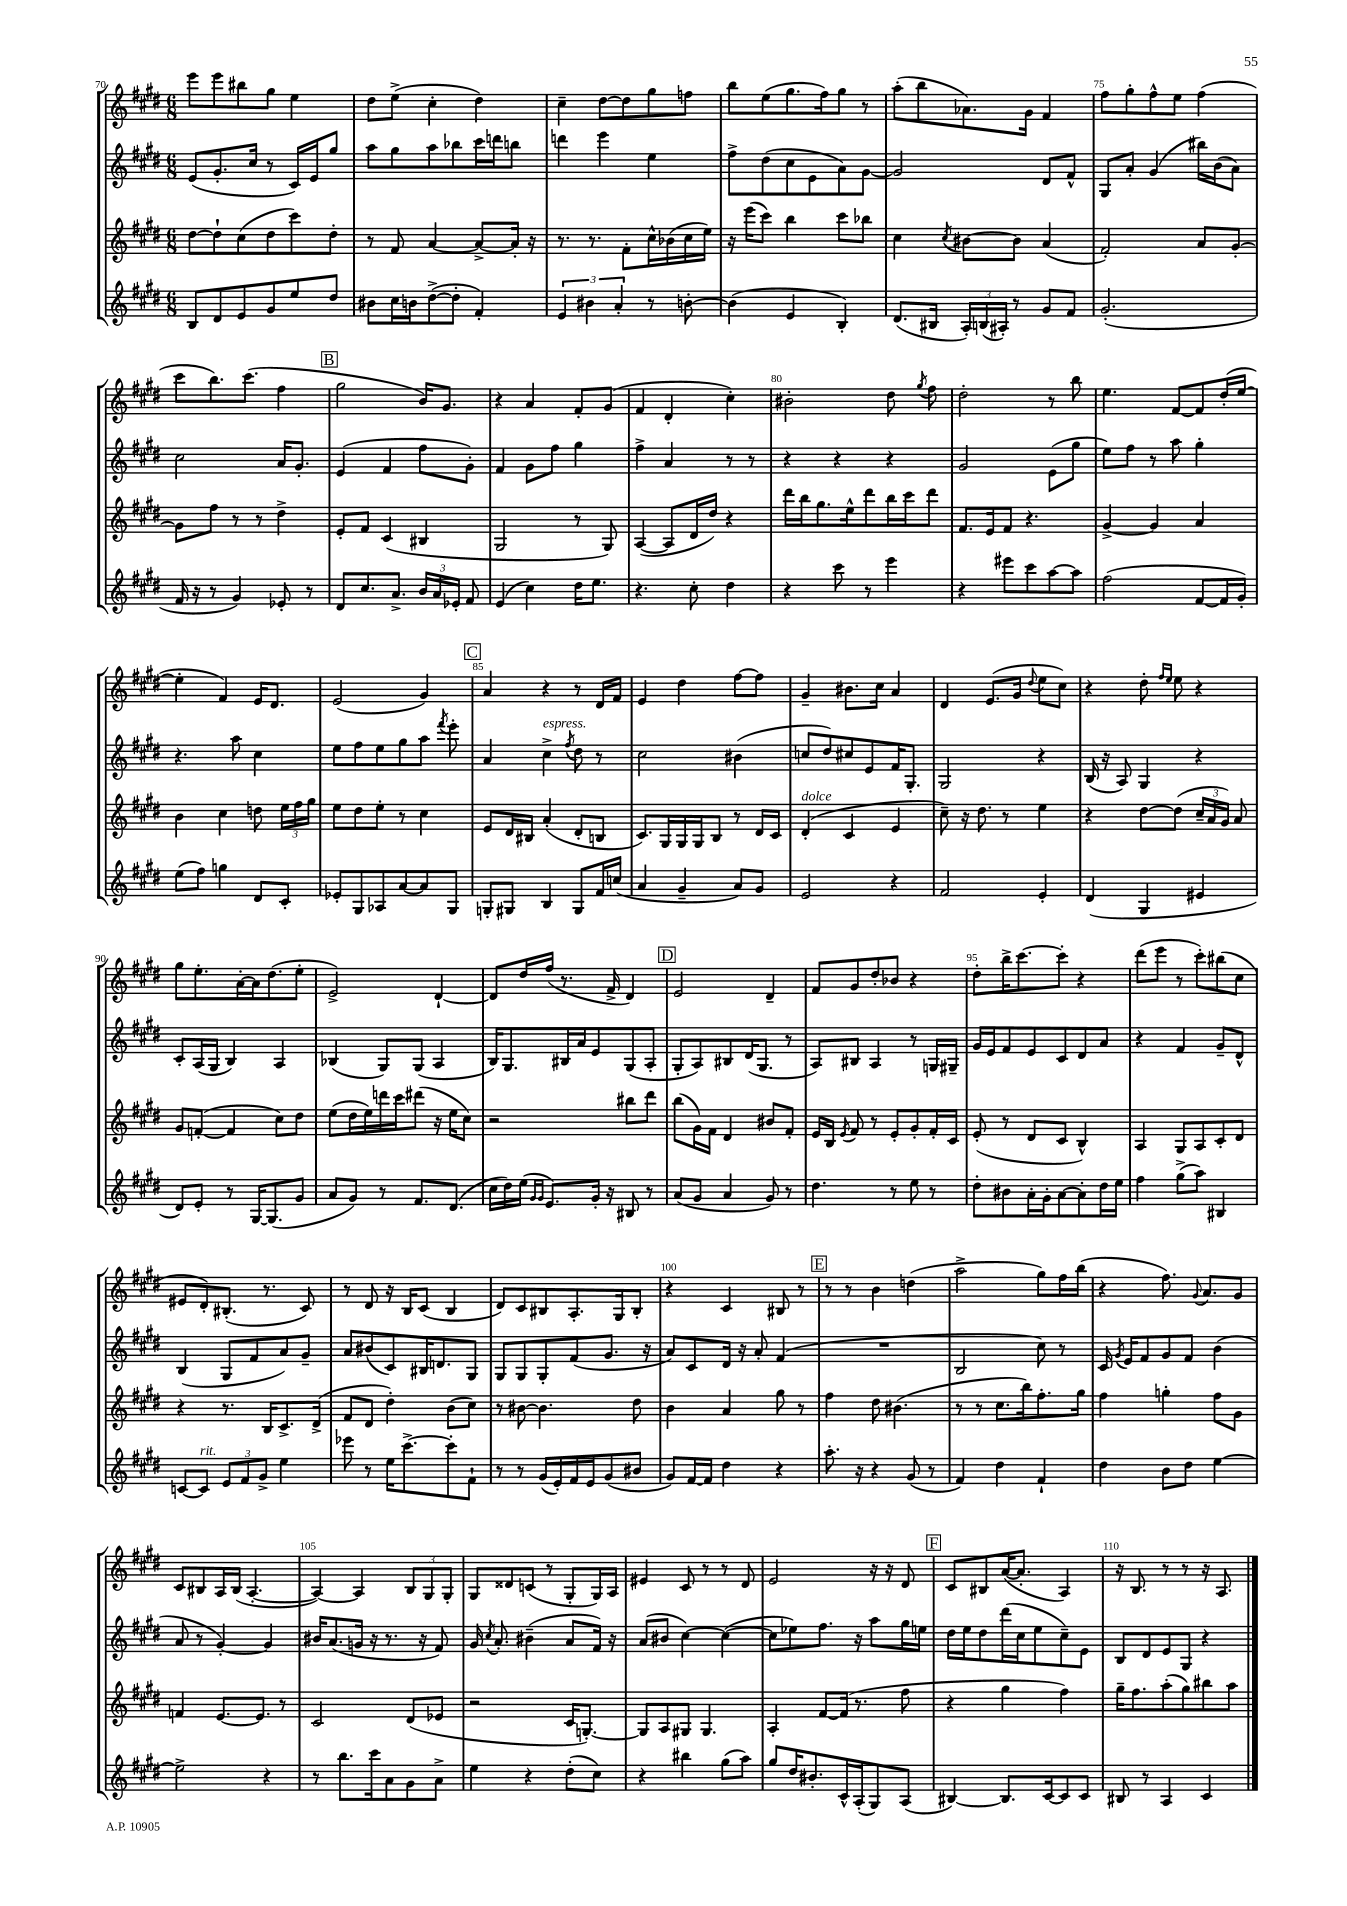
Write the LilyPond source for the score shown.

<<
\new StaffGroup <<
\new Staff = "s0" {
    \clef treble \key e \major \numericTimeSignature \time 6/8
    \autoBeamOff e'''8[ e'''8 bis''8 gis''8] e''4 |
    dis''8[ e''8]->( cis''4-. dis''4) |
    cis''4-- dis''8[~ dis''8 gis''8 f''8] |
    b''8[ e''8( gis''8. fis''16) gis''8] r8 |
    a''8[-.( b''8 aes'8.) gis'16] fis'4 |
    fis''8[ gis''8-. fis''8-^ e''8] fis''4( |
    cis'''8[ b''8.) cis'''8.]( fis''4 |
    \mark \markup { \box "B" } gis''2 b'16[) gis'8.] |
    r4 a'4 fis'8[-. gis'8]( |
    fis'4 dis'4-. cis''4-.) |
    bis'2-. dis''8 \acciaccatura { gis''8 } fis''8 |
    dis''2-. r8 b''8 |
    e''4. fis'8[~ fis'8 dis''16-.( e''16]~ |
    e''4-. fis'4) e'16[ dis'8.] |
    e'2( gis'4) |
    \mark \markup { \box "C" } a'4 r4 r8 dis'16[ fis'16] |
    e'4 dis''4 fis''8[~ fis''8] |
    gis'4-- bis'8.[ cis''16] a'4 |
    dis'4 e'8.[( gis'16] \appoggiatura { dis''8 } e''8[ cis''8]) |
    r4 dis''8-. \grace { fis''16[ e''16] } e''8 r4 |
    gis''8[ e''8.-. a'16~-. a'16 dis''8.( e''8]-. |
    e'2->) dis'4~-! |
    dis'8[ dis''16 fis''16]( r8. fis'16-> dis'4) |
    \mark \markup { \box "D" } e'2 dis'4-- |
    fis'8[ gis'8 dis''8-. bes'8] r4 |
    dis''8[-. b''16-> cis'''8.~ cis'''8]-. r4 |
    dis'''8[( e'''8] r8 cis'''8[-.) bis''8( cis''8] |
    eis'8[ dis'8-.) bis8.]-.( r8. cis'8) |
    r8 dis'8 r16 b16[ cis'8]( b4 |
    dis'8[) cis'8 bis8 a8.-. gis16 bis8]-. |
    r4 cis'4 bis8 r8 |
    \mark \markup { \box "E" } r8 r8 b'4 d''4( |
    a''2-> gis''8[) fis''16 b''16]( |
    r4 fis''8.) \appoggiatura { gis'8 } a'8.[ gis'8] |
    cis'8[ bis8 a16 bis16]( a4.~-. |
    a4~) a4 \tuplet 3/2 { b8[ gis8 gis8]-. } |
    gis8[ disis'8 c'8]( r8 gis8[-. gis16) a16] |
    eis'4 cis'8 r8 r8 dis'8 |
    e'2 r16 r16 dis'8 |
    \mark \markup { \box "F" } cis'8[ bis8 a'16~( a'8.]-. a4) |
    r16 b8. r8 r8 r16 a8. \bar "|." |
}
\new Staff = "s1" {
    \clef treble \key e \major \numericTimeSignature \time 6/8
    \autoBeamOff e'8[( gis'8.-. cis''16] r8 cis'16[) e'16 gis''8] |
    a''8[ gis''8 a''8 bes''8 cis'''16 d'''16 b''8] |
    d'''4 e'''4 e''4 |
    fis''8[-> dis''8( cis''8 e'8 a'8) gis'8]~ |
    gis'2 dis'8[ fis'8]-^ |
    gis8[ a'8]-. gis'4( bis''16[) b'16( a'8]) |
    cis''2 a'16[ gis'8.]-. |
    \mark \markup { \box "B" } e'4( fis'4 fis''8[ gis'8]-.) |
    fis'4 gis'8[ fis''8] gis''4 |
    fis''4-> a'4 r8 r8 |
    r4 r4 r4 |
    gis'2 e'8[( gis''8] |
    e''8[) fis''8] r8 a''8 gis''4-. |
    r4. a''8 cis''4 |
    e''8[ fis''8 e''8 gis''8 a''8] \acciaccatura { fis'''8 } e'''8-. |
    \mark \markup { \box "C" } a'4 cis''4->^\markup { \italic "espress." } \acciaccatura { fis''8 } dis''8 r8 |
    cis''2 bis'4( |
    c''8[ dis''8) cis''8 e'8 fis'16 gis8.]-. |
    gis2 r4 |
    b16( r16 a8) gis4 r4 |
    cis'8[-. a16( gis16] b4) a4 |
    bes4( gis8[) gis8]( a4 |
    b16[) gis8. bis16 a'16 e'8 gis8( a8]-. |
    \mark \markup { \box "D" } gis8[-. a8) bis8 dis'16( gis8.] r8 |
    a8[) bis8] a4 r8 g16[ gis16]-- |
    gis'16[ e'16 fis'8 e'8 cis'8 dis'8 a'8] |
    r4 fis'4 gis'8[-- dis'8]-^ |
    b4( gis8[ fis'8 a'8) gis'8]-- |
    a'8[ bis'8( cis'8) bis16 d'8. gis8] |
    gis8[ gis8 gis8-. fis'8( gis'8.] r16 |
    a'8[) cis'8 dis'16] r16 a'8-. fis'4( |
    \mark \markup { \box "E" } R2. |
    b2 cis''8) r8 |
    cis'16 \acciaccatura { gis'8 } e'16[ fis'8 gis'8 fis'8] b'4( |
    a'8 r8 gis'4~-.) gis'4 |
    bis'16[ a'8.( g'16] r16 r8. r16 fis'8) |
    gis'16 \acciaccatura { cis''8 } a'8.-. bis'4--( a'8[ fis'16]) r16 |
    a'8[( bis'8] cis''4~) cis''4~( |
    cis''8[ ees''8) fis''8.] r16 a''8[ gis''16 e''16] |
    \mark \markup { \box "F" } dis''16[ e''16 dis''8 dis'''16( cis''16 e''8 cis''8--) e'8] |
    b8[ dis'8 e'8 gis8] r4 \bar "|." |
}
\new Staff = "s2" {
    \clef treble \key e \major \numericTimeSignature \time 6/8
    \autoBeamOff dis''8[~ dis''8-! cis''8( dis''8 cis'''8) dis''8]-. |
    r8 fis'8 a'4~ a'8[~-> a'16]-. r16 |
    r8. r8. fis'8[-. cis''16-^ bes'16( cis''16 e''16]) |
    r16 e'''16[( cis'''8]) b''4 cis'''8[ bes''8] |
    cis''4 \acciaccatura { cis''8 } bis'8[~ bis'8] a'4( |
    fis'2-.) a'8[ gis'8]~-. |
    gis'8[ fis''8] r8 r8 dis''4-> |
    \mark \markup { \box "B" } e'8[-. fis'8] cis'4( bis4 |
    gis2 r8 gis8) |
    a4~( a8[ dis'16 dis''16]) r4 |
    dis'''16[ b''16 gis''8. e''16-^ dis'''8 b''16 cis'''16 dis'''8] |
    fis'8.[ e'16 fis'8] r4. |
    gis'4~-> gis'4 a'4 |
    b'4 cis''4 d''8 \tuplet 3/2 { e''16[ fis''16 gis''16] } |
    e''8[ dis''8 e''8]-. r8 cis''4 |
    \mark \markup { \box "C" } e'8[ dis'16 bis16] a'4-.( dis'8[-. b8] |
    cis'8.[) gis16 gis16 gis16 b8] r8 dis'16[ cis'16] |
    dis'4-.^\markup { \italic "dolce" }( cis'4 e'4 |
    cis''8--) r16 dis''8. r8 e''4 |
    r4 dis''8[~ dis''8]( \tuplet 3/2 { cis''16[-- a'16 gis'16]) } a'8 |
    gis'8[ f'8]~-.( f'4 cis''8[) dis''8] |
    e''8[( dis''16 e''16) d'''16 cis'''16 dis'''8]( r16 e''16[ cis''8]) |
    r2 bis''8[ dis'''8] |
    \mark \markup { \box "D" } b''8[( gis'16) fis'16] dis'4 bis'8[ fis'8]-. |
    e'16[ b16] \acciaccatura { e'8 } fis'8 r8 e'8[-. gis'8-. fis'16-. cis'16] |
    e'8-.( r8 dis'8[ cis'8] b4-^) |
    a4 gis8[ a8 cis'8-. dis'8] |
    r4 r8. b16[ cis'8.-> dis'16]->( |
    fis'8[ dis'8] dis''4-.) b'8[( cis''8]) |
    r8 bis'8~ bis'4. dis''8 |
    b'4 a'4 gis''8 r8 |
    \mark \markup { \box "E" } fis''4 dis''8 bis'4.( |
    r8 r8 cis''8.[ b''16) fis''8.-. gis''16] |
    fis''4 g''4-. fis''8[ gis'8] |
    f'4 e'8.[~ e'8.] r8 |
    cis'2 dis'8[( ees'8] |
    r2 cis'16[ g8.]~-.) |
    g8[ a8 gis8] gis4. |
    a4-. fis'8[~ fis'16]( r8. fis''8 |
    \mark \markup { \box "F" } r4 gis''4 fis''4) |
    gis''16[-- fis''8. a''8-.( gis''8) bis''8 a''8] \bar "|." |
}
\new Staff = "s3" {
    \clef treble \key e \major \numericTimeSignature \time 6/8
    \autoBeamOff b8[ dis'8 e'8 gis'8 e''8 dis''8] |
    bis'8[ cis''16 b'16 dis''8~->( dis''8]-. fis'4-.) |
    \tuplet 3/2 { e'4 bis'4 a'4-. } r8 b'8~-. |
    b'4( e'4 b4-.) |
    dis'8.[( bis16] \tuplet 3/2 { a16[-.) b16( ais16]-.) } r8 gis'8[ fis'8] |
    gis'2.-.( |
    fis'16 r16 r8 gis'4) ees'8-. r8 |
    \mark \markup { \box "B" } dis'8[ cis''8. a'8.]-> \tuplet 3/2 { b'16[ a'16 ees'16]-. } fis'8 |
    e'4( cis''4) dis''16[ e''8.] |
    r4. cis''8-. dis''4 |
    r4 cis'''8 r8 e'''4 |
    r4 eis'''8[ cis'''8 a''8~ a''8] |
    fis''2( fis'8[~ fis'16 gis'16]-.) |
    e''8[( fis''8]) g''4 dis'8[ cis'8]-. |
    ees'8[-. gis8 aes8 a'8~ a'8 gis8] |
    \mark \markup { \box "C" } g8[-. gis8] b4 gis8[ fis'16 c''16]( |
    a'4 gis'4-- a'8[) gis'8] |
    e'2 r4 |
    fis'2 e'4-. |
    dis'4( gis4 eis'4 |
    dis'8[) e'8]-. r8 gis16[~ gis8.( gis'8] |
    a'8[ gis'8]) r8 fis'8.[ dis'8.]( |
    cis''16[ dis''16) e''16]( \grace { gis'16[ gis'16] } e'8.[) gis'16]-. r16 bis8 r8 |
    \mark \markup { \box "D" } a'8[( gis'8] a'4 gis'8) r8 |
    dis''4. r8 e''8 r8 |
    dis''8[-. bis'8 a'16-. gis'16-. a'8~ a'8-. dis''16 e''16] |
    fis''4 gis''8[->( a''8]) bis4 |
    c'8[~ c'8]^\markup { \italic "rit." } \tuplet 3/2 { e'8[ fis'8 gis'8]-> } e''4 |
    ees'''8 r8 e''16[ cis'''8.~-> cis'''8-. fis'8]-! |
    r8 r8 gis'16[( e'16-.) fis'16 e'16 gis'8( bis'8] |
    gis'8[) fis'16~ fis'16] dis''4 r4 |
    \mark \markup { \box "E" } a''8.-. r16 r4 gis'8( r8 |
    fis'4) dis''4 fis'4-! |
    dis''4 b'8[ dis''8] e''4~ |
    e''2-> r4 |
    r8 b''8.[ cis'''16 a'8 gis'8 a'8]-> |
    e''4 r4 dis''8[-.( cis''8]) |
    r4 bis''4 gis''8[( a''8]) |
    gis''8[ dis''16 bis'8.-. cis'16-^ a16-.( gis8) a8]( |
    \mark \markup { \box "F" } bis4~) bis8.[ cis'16~ cis'8 cis'8] |
    bis8 r8 a4 cis'4 \bar "|." |
}
>>
>>
\layout { \context { \Score currentBarNumber = #70 \override BarNumber.break-visibility = ##(#f #t #t) barNumberVisibility = #(every-nth-bar-number-visible 5) } }
